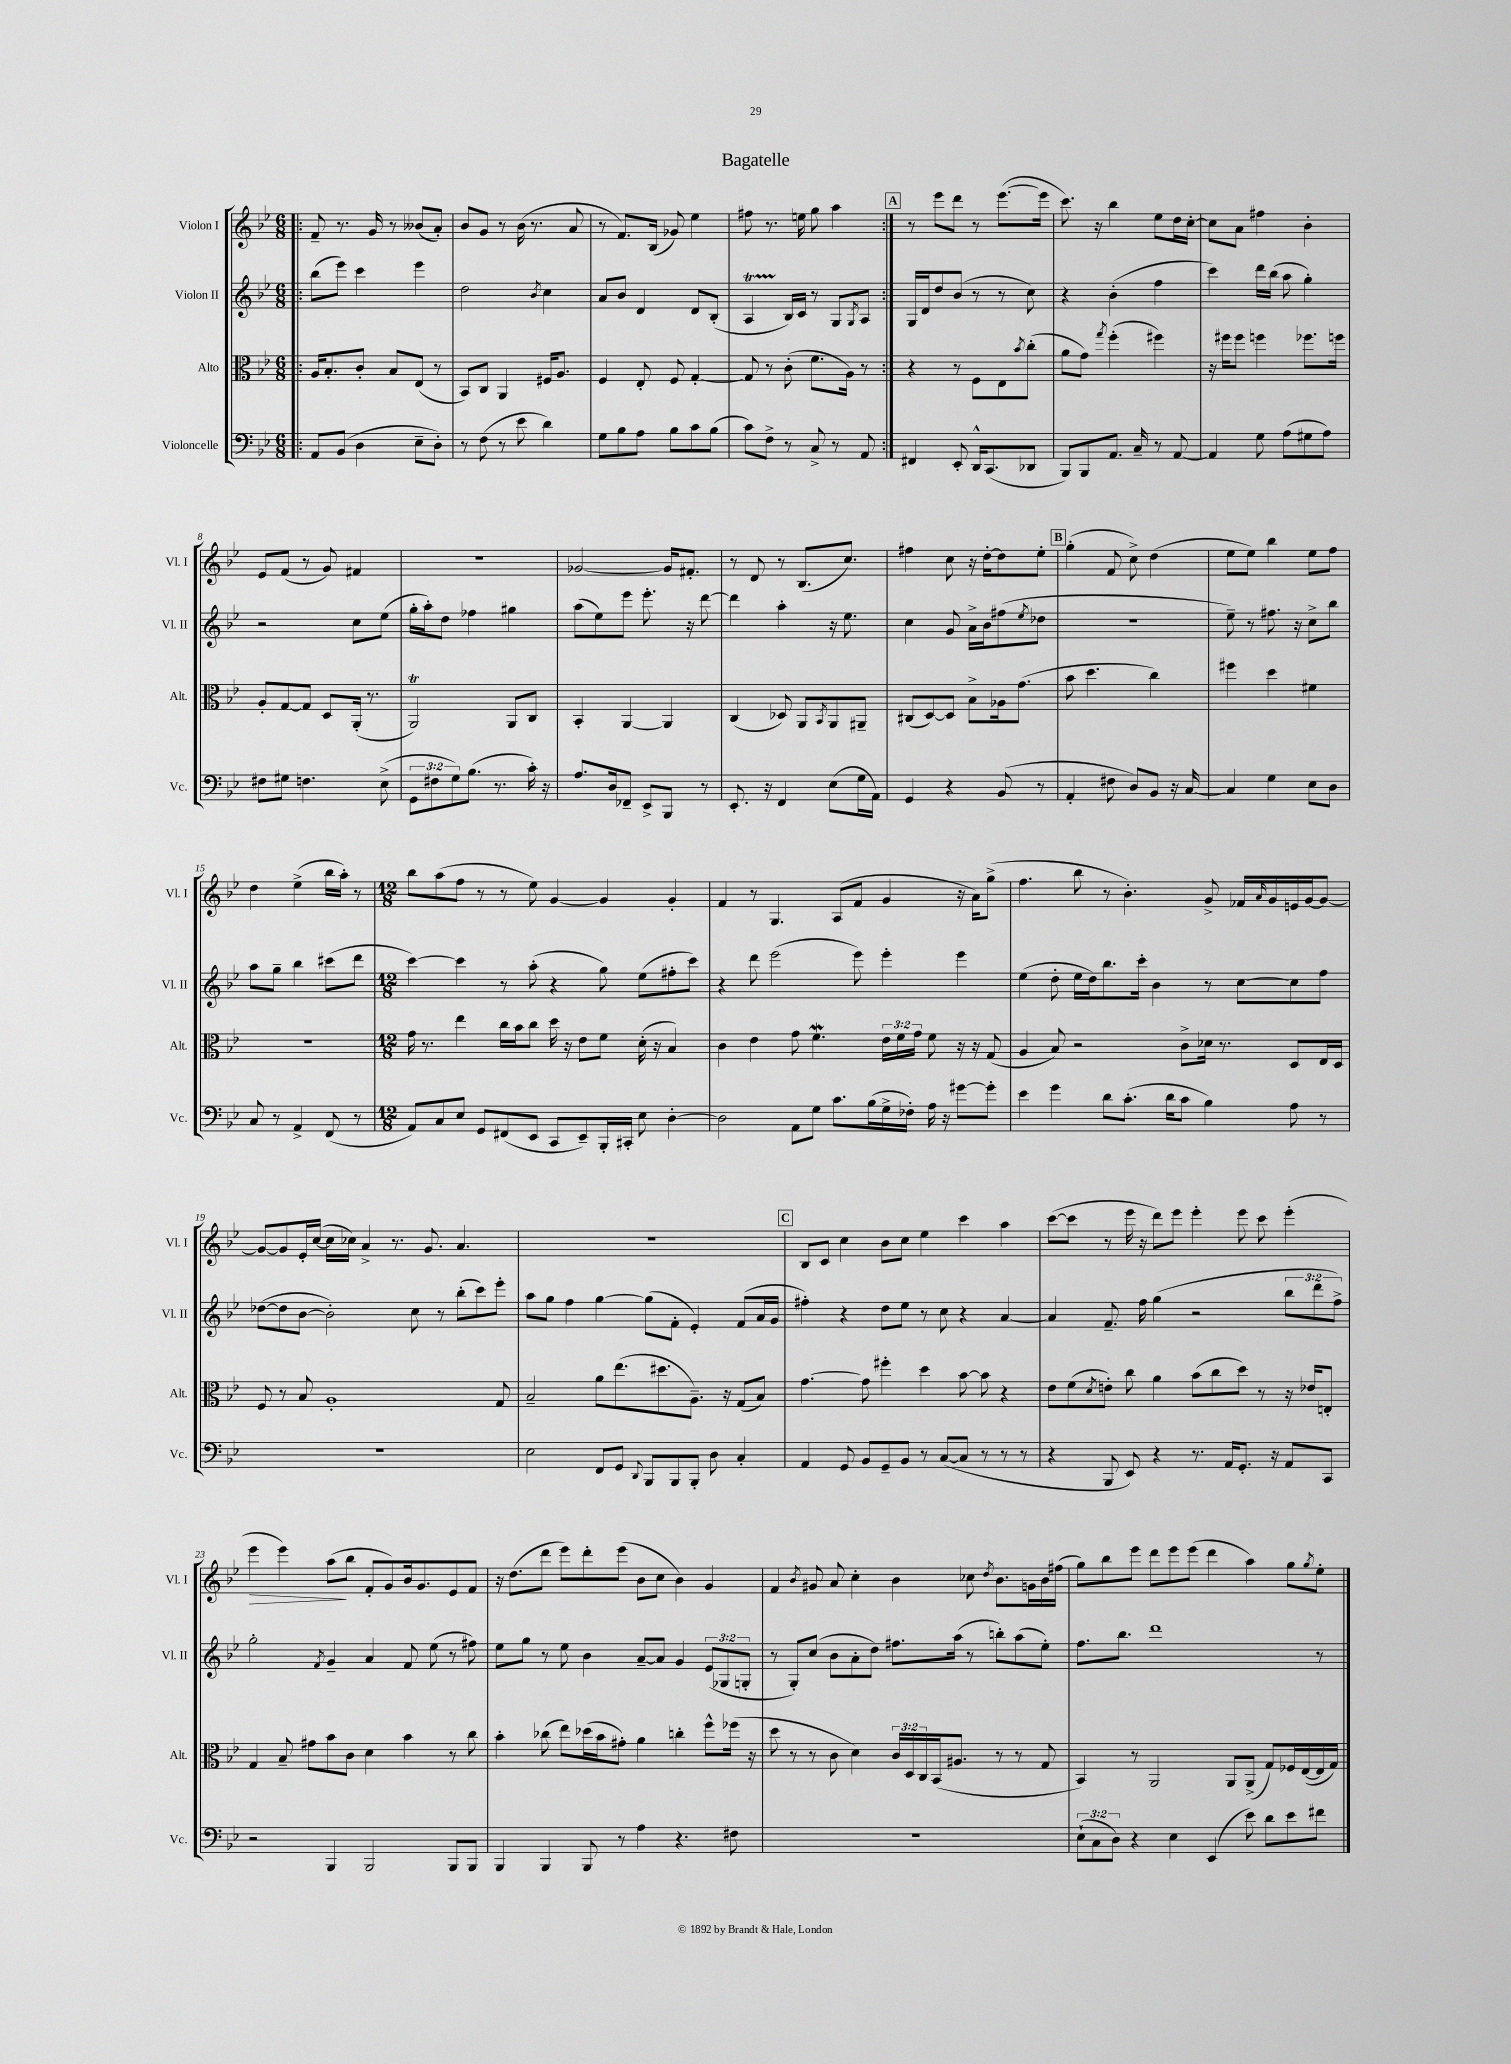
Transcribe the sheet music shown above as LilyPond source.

\header { title = "Bagatelle" }
<<
\new StaffGroup <<
\new Staff = "s0" \with { instrumentName = "Violon I" shortInstrumentName = "Vl. I" } {
    \clef treble \key bes \major \numericTimeSignature \time 6/8
    \repeat volta 2 { \bar ".|:" f'8-- r8. g'16 r8 beses'8( a'8-.) |
    bes'8 g'8 r8 bes'16( r8. a'8 |
    r8 f'8.) bes16( ges'8) ees''4 |
    fis''8 r8. e''16 g''8 a''4 | }
    \mark \markup { \box "A" } r8 ees'''8 d'''8 r8 ees'''8.~( ees'''16 |
    c'''8.) r16 bes''4 ees''8 d''16 c''16~-. |
    c''8 a'8 fis''4 bes'4-. |
    ees'8 f'8( r8 g'8) fis'4 |
    R2. |
    ges'2~ ges'16 fis'8.-. |
    r8 d'8 r8 bes8.( c''8.) |
    fis''4 c''8 r16 d''16~-. d''8 ees''8-. |
    \mark \markup { \box "B" } g''4-.( f'8 c''8->) d''4( |
    ees''8 ees''8) bes''4 ees''8 f''8 |
    d''4 ees''4->( bes''16 a''16-.) r8 |
    \numericTimeSignature \time 12/8 bes''8 a''8( f''8 r8 r8 ees''8) g'4~ g'4 g'4-. |
    f'4 r8 g4. a8( f'8 g'4 r16 a'16) g''8->( |
    f''4. bes''8 r8 bes'4.-.) g'8-> fes'16 \grace { a'16 } g'16 e'16 g'16~ g'8~ |
    g'8~ g'8 ees'16-. c''16~( c''16 ces''16) a'4-> r8. g'8. a'4. |
    R1. |
    \mark \markup { \box "C" } bes8 c'8 c''4 bes'8 c''8 ees''4 c'''4 a''4 |
    c'''8~( c'''8 r8 ees'''16 r16 d'''8) ees'''8 ees'''4-. ees'''8 c'''8 ees'''4-.( |
    ees'''4\> ees'''4) a''8\!( bes''8 f'8-. g'8) bes'16 g'8. ees'8 f'8 |
    r16 d''8.( d'''8 ees'''8) d'''8-. ees'''8( bes'8 c''8 bes'4) g'4 |
    f'4 \acciaccatura { bes'8 } gis'8 a'8 c''4-. bes'4 ces''8 \acciaccatura { d''8 } bes'8. g'16 bes'16 fis''16( |
    g''8) bes''8 ees'''8 d'''8 ees'''8 ees'''8( d'''4 a''4) g''8 \acciaccatura { g''8 } ees''8-. \bar "|." |
}
\new Staff = "s1" \with { instrumentName = "Violon II" shortInstrumentName = "Vl. II" } {
    \clef treble \key bes \major \numericTimeSignature \time 6/8 \override Staff.TupletNumber.text = #tuplet-number::calc-fraction-text
    \repeat volta 2 { \bar ".|:" bes''8( ees'''8) c'''4 ees'''4 |
    d''2 \acciaccatura { bes'8 } c''4 |
    a'8 bes'8 d'4 d'8 bes8-.( |
    a4\startTrillSpan bes16\stopTrillSpan) c'16 r8 g8 \acciaccatura { g8 } a8 | }
    \mark \markup { \box "A" } g16 d'16 d''8 bes'8( r8 r8 c''8) |
    r4 bes'4-.( f''4 |
    c'''4) d'''16 bes''16( a''8 g''4-.) |
    r2 c''8 ees''8( |
    g''16-. a''16-.) d''8 fes''4 gis''4 |
    a''8( ees''8) ees'''8 ees'''8.-. r16 d'''8~ |
    d'''4 a''4-. r16 ees''8. |
    c''4 g'8 a'16-> bes'16 fis''8( \acciaccatura { ees''8 } des''8 |
    \mark \markup { \box "B" } R2. |
    ees''8--) r8 fis''8. r16 c''8-> bes''8 |
    a''8 g''8-- bes''4 cis'''8( d'''8 |
    \numericTimeSignature \time 12/8 c'''4~) c'''4 r8 a''8-.( r4 g''8) ees''8( fis''8-. c'''8) |
    r4 d'''8 ees'''2( ees'''8) ees'''4-. ees'''4 |
    ees''4( d''8-. ees''16 d''16) bes''8. c'''16-. bes'4 r8 c''8~ c''8 f''8 |
    des''8~( des''8 bes'8~ bes'2-.) c''8 r8 bes''8-.( c'''8) ees'''8-. |
    a''8 g''8 f''4 g''4~ g''8( f'8-. ees'4-.) f'8( a'16 g'16 |
    \mark \markup { \box "C" } fis''4-.) r4 d''8 ees''8 r8 c''8 r4 a'4~ |
    a'4 f'8.-- f''16 g''4( r2 \tuplet 3/2 { bes''8 d'''8 f''8->) } |
    g''2-. \acciaccatura { f'8 } g'4-- a'4 f'8 ees''8( r8 fis''8) |
    ees''8 g''8 r8 ees''8 bes'4 a'8~-- a'8 g'4 \tuplet 3/2 { ees'8( ges8 g8-. } |
    r8 g8-.) c''8( bes'8 a'8-. d''8) fis''8. a''16( r8 b''8-.) a''8( ees''8-.) |
    f''8. bes''8. d'''1 r8 \bar "|." |
}
\new Staff = "s2" \with { instrumentName = "Alto" shortInstrumentName = "Alt." } {
    \clef alto \key bes \major \numericTimeSignature \time 6/8 \override Staff.TupletNumber.text = #tuplet-number::calc-fraction-text
    \repeat volta 2 { \bar ".|:" a16 bes8.-. c'8-. bes8 ees8( r8 |
    bes,8) c8 a,4 fis16 a8. |
    f4 ees8-. f8 g4~-. |
    g8 r8 c'8-.( f'8. a16) r8 | }
    \mark \markup { \box "A" } r4 r8 f8 ees8 \acciaccatura { bes'8 } c''8-.( |
    a'8 g'8) \acciaccatura { g''8 } f''4-.( fis''4) |
    r16 fis''16 fis''8 f''4 fes''8. f''16 |
    a8-. g8~ g8 d8 a,16-.( r8. |
    a,2\trill) a,8 c8 |
    bes,4-. a,4~ a,4 |
    c4( des8) a,8 \acciaccatura { bes,8 } a,8 ais,8-- |
    cis8( d8~) d8 bes8-> aes16 g'8.( |
    \mark \markup { \box "B" } bes'8 d''4. c''4) |
    fis''4 d''4 fis'4 |
    R2. |
    \numericTimeSignature \time 12/8 g'16 r8. ees''4 c''16 bes'16 c''8 d''16 r16 ees'8 f'8 d'16-.( r16 bes4) |
    c'4 ees'4 g'8 f'4.\mordent \tuplet 3/2 { ees'16 f'16 g'16 } f'8 r16 r16 g8( |
    a4 bes8) r2 c'8-> des'16 r8. d8 ees16 d16 |
    f8 r8 bes8 a1-. g8 |
    bes2-- a'8 ees''8.( dis''8. a8.--) r16 g8( bes8) |
    \mark \markup { \box "C" } g'4.~ g'8 fis''4-. d''4 bes'8~ bes'8 r4 |
    ees'8 f'8( \acciaccatura { d'8 } e'8-.) c''8 a'4 bes'8( c''8 d''8) r8 r16 ees'16 e8-. |
    g4 bes8-- gis'8 bes'8 c'8 d'4 bes'4 r8 c''8 |
    bes'4-. ces''8( ees''8) des''16( bes'16 gis'8-.) a'4 c''4-. f''8-^ fes''16( r16 |
    d''8 r8 r8 c'8 d'4) \tuplet 3/2 { c'16 d16 c16 } bes,16( ais8. r8 r8 g8 |
    bes,4) r8 a,2 a,8 a,8->( g8) fes16 ees16~( ees16 g16) \bar "|." |
}
\new Staff = "s3" \with { instrumentName = "Violoncelle" shortInstrumentName = "Vc." } {
    \clef bass \key bes \major \numericTimeSignature \time 6/8 \override Staff.TupletNumber.text = #tuplet-number::calc-fraction-text
    \repeat volta 2 { \bar ".|:" a,8 bes,8( d4 ees8-- d8-.) |
    r8 f8( r8 ees'8 d'4) |
    g8 bes8 a8 bes8 c'8 bes8( |
    c'8) f8-> r8 c8-> r8 a,8 | }
    \mark \markup { \box "A" } fis,4 ees,8-. d,16-^ c,8.( des,8 |
    bes,,8) bes,,8 a,8. c16-- r8 a,8~ |
    a,4 g8 a8( gis8 a8) |
    fis8 gis8 f4. ees8->( |
    \tuplet 3/2 { g,8 fis8 g8) } bes8.( r8. c'16-.) r16 |
    a8. d16 fes,8-- ees,8-> bes,,8 r8 |
    ees,8.-. r16 f,4 ees8( g16 a,16) |
    g,4 r4 bes,8( r8 |
    \mark \markup { \box "B" } a,4-. fis8 d8) bes,8 r16 c16~ |
    c4 g4 ees8 d8 |
    c8 r8 a,4-> f,8( r8 |
    \numericTimeSignature \time 12/8 a,8) c8 ees8 g,8 fis,8( ees,8 c,8 ees,8--) bes,,16-. cis,16-. ees8 d4~-. |
    d2 a,8 g8 c'8. bes16( g16-> fes16-.) a16 r16 gis'8~ gis'8-. |
    ees'4 g'4 d'8 c'8.-.( d'16 c'8 bes4) a8 r8 |
    R1. |
    ees2 f,8 g,8 \appoggiatura { d,8 } bes,,8 bes,,8 bes,,8-. d8 c4-. |
    \mark \markup { \box "C" } a,4 g,8 bes,8 g,8-- bes,8 r8 c8~( c8 r8 r8 r8 |
    r4 bes,,8 ees,8) r4 r8. a,16 g,8.-. r16 a,8 c,8 |
    r2 bes,,4 bes,,2 bes,,8 bes,,8 |
    bes,,4 bes,,4 bes,,8 r8 a4 r4. fis8 |
    R1. |
    \tuplet 3/2 { ees8-!( c8 d8) } r4 ees4 ees,4( ees'8) d'8 ees'8 fis'8 \bar "|." |
}
>>
>>
